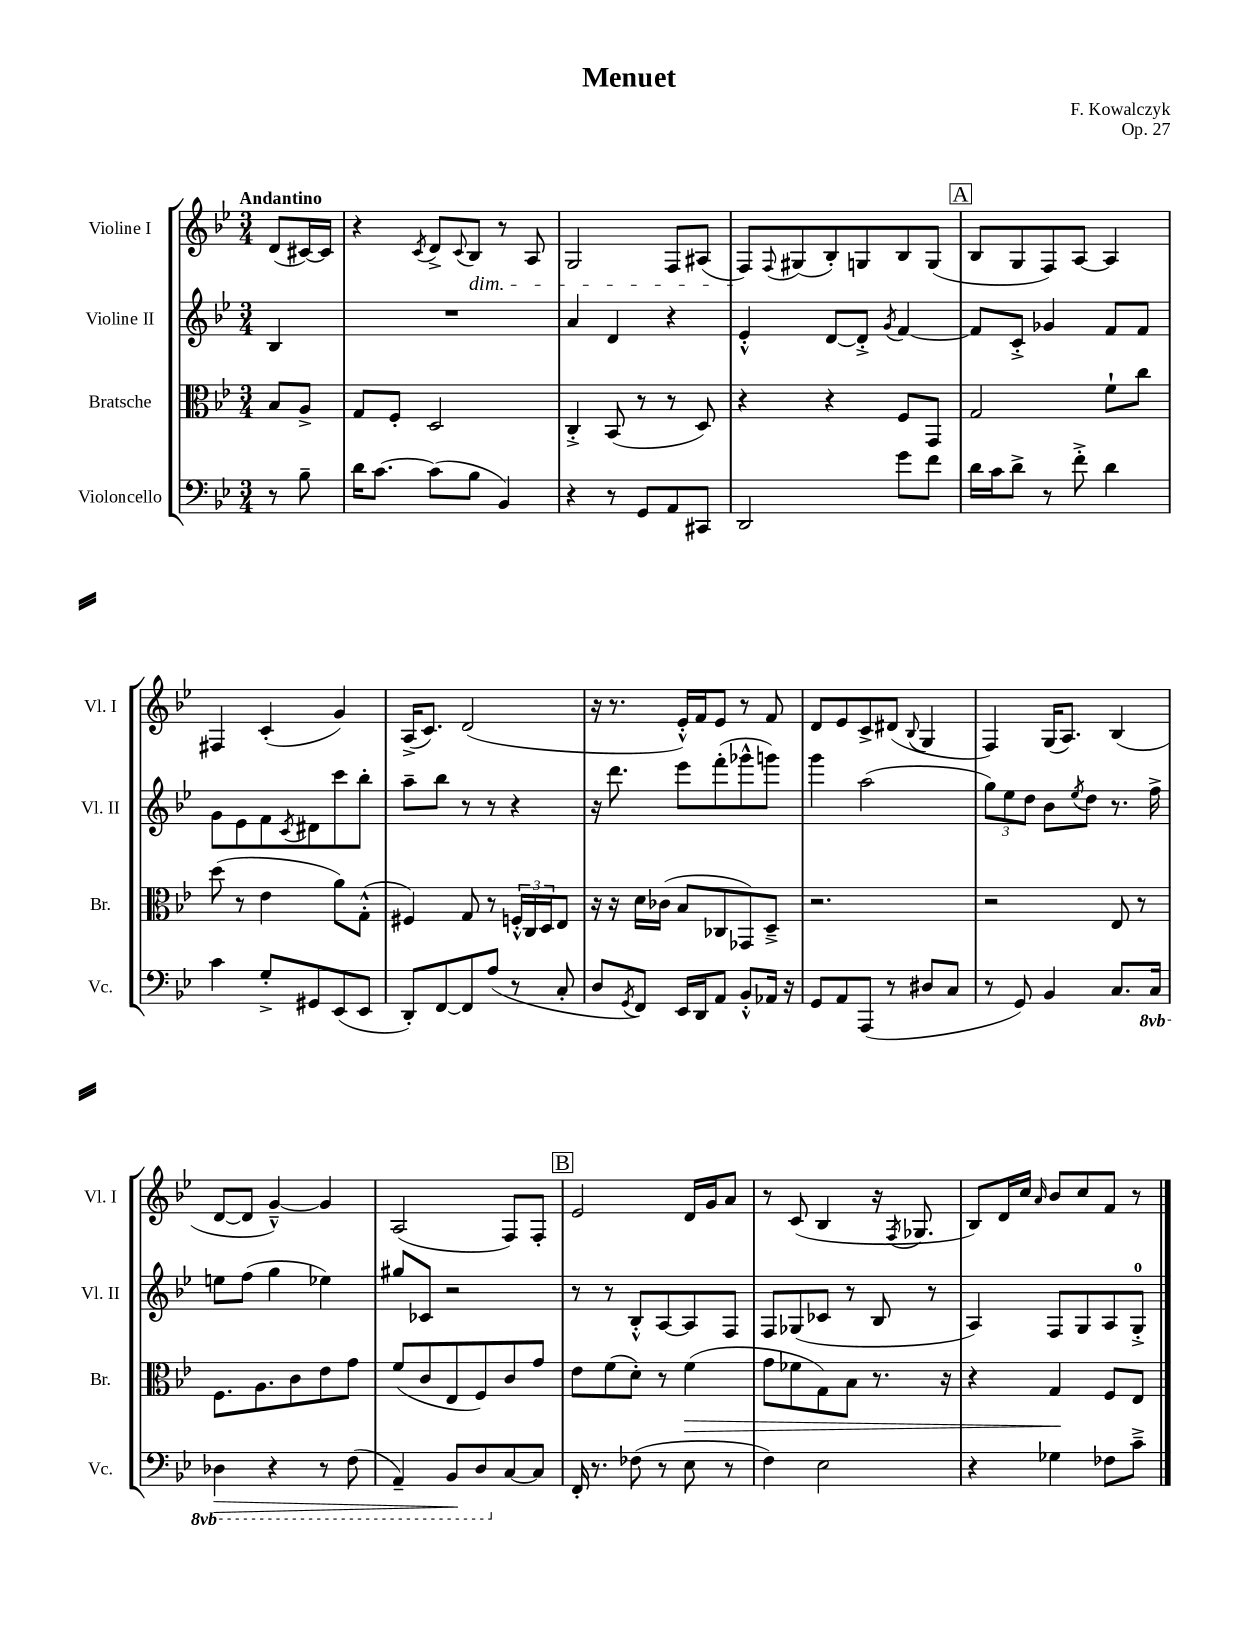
\header { title = "Menuet" composer = "F. Kowalczyk" opus = "Op. 27" }
<<
\new StaffGroup <<
\new Staff = "s0" \with { instrumentName = "Violine I" shortInstrumentName = "Vl. I" } {
    \clef treble \key bes \major \numericTimeSignature \time 3/4 \partial 4 \tempo "Andantino"
    d'8( cis'16~) cis'16 |
    r4 \acciaccatura { c'8 } d'8-> \appoggiatura { c'8 } bes8\dim r8 a8 |
    g2 f8 ais8( |
    f8\!) \appoggiatura { f8 } gis8( bes8-.) g8 bes8 g8( |
    \mark \markup { \box "A" } bes8 g8 f8) a8~ a4 |
    fis4 c'4-.( g'4) |
    a16->( c'8.) d'2( |
    r16 r8. ees'16-.-^) f'16 ees'8 r8 f'8 |
    d'8 ees'8 c'8-> dis'8( \appoggiatura { bes8 } g4 |
    f4) g16( a8.) bes4( |
    d'8~ d'8 g'4~---^) g'4 |
    a2( f8) f8-. |
    \mark \markup { \box "B" } ees'2 d'16 g'16 a'8 |
    r8 c'8( bes4 r16 \acciaccatura { f8 } ges8. |
    bes8) d'16 c''16 \grace { a'16 } bes'8 c''8 f'8 r8 \bar "|." |
}
\new Staff = "s1" \with { instrumentName = "Violine II" shortInstrumentName = "Vl. II" } {
    \clef treble \key bes \major \numericTimeSignature \time 3/4 \partial 4
    bes4 |
    R2. |
    a'4 d'4 r4 |
    ees'4-.-^ d'8~ d'8-.-> \acciaccatura { g'8 } f'4~ |
    \mark \markup { \box "A" } f'8 c'8-.-> ges'4 f'8 f'8 |
    g'8 ees'8 f'8 \acciaccatura { c'8 } dis'8 c'''8 bes''8-. |
    a''8-- bes''8 r8 r8 r4 |
    r16 d'''8. ees'''8 f'''8-.( ges'''8-^ g'''8) |
    g'''4 a''2( |
    \tuplet 3/2 { g''8) ees''8 d''8 } bes'8 \acciaccatura { ees''8 } d''8 r8. f''16-> |
    e''8 f''8( g''4 ees''4) |
    gis''8 ces'8 r2 |
    \mark \markup { \box "B" } r8 r8 bes8-.-^ a8~ a8 f8 |
    f8 ges8( ces'8 r8 bes8 r8 |
    a4) f8 g8 a8 g8-0-.-> \bar "|." |
}
\new Staff = "s2" \with { instrumentName = "Bratsche" shortInstrumentName = "Br." } {
    \clef alto \key bes \major \numericTimeSignature \time 3/4 \partial 4
    bes8 a8-> |
    g8 f8-. d2 |
    c4-.-> bes,8( r8 r8 d8) |
    r4 r4 f8 g,8 |
    \mark \markup { \box "A" } g2 f'8-! c''8 |
    d''8( r8 ees'4 a'8) g8-.-^( |
    fis4) g8 r8 \tuplet 3/2 { f16-.-^ c16 d16 } ees8 |
    r16 r16 d'16 ces'16( bes8 ces8 ges,8) d8---> |
    r2. |
    r2 ees8 r8 |
    f8. a8. c'8 ees'8 g'8 |
    f'8( c'8 ees8 f8) c'8 g'8 |
    \mark \markup { \box "B" } ees'8 f'8( d'8-.) r8 f'4\>( |
    g'8 fes'8 g8) bes8 r8. r16 |
    r4 g4\! f8 ees8 \bar "|." |
}
\new Staff = "s3" \with { instrumentName = "Violoncello" shortInstrumentName = "Vc." } {
    \clef bass \key bes \major \numericTimeSignature \time 3/4 \set Staff.ottavationMarkups = #ottavation-simple-ordinals \partial 4
    r8 bes8-- |
    d'16 c'8.~ c'8( bes8 bes,4) |
    r4 r8 g,8 a,8 cis,8 |
    d,2 g'8 f'8 |
    \mark \markup { \box "A" } d'16 c'16 d'8-> r8 f'8-.-> d'4 |
    c'4 g8-.-> gis,8 ees,8( ees,8 |
    d,8-.) f,8~ f,8 a8( r8 c8-. |
    d8 \acciaccatura { g,8 } f,8) ees,16 d,16 a,8 bes,8-.-^ aes,16 r16 |
    g,8 a,8 a,,8( r8 dis8 c8 |
    r8 g,8) bes,4 c8. \ottava #-1 c,16 |
    des,4\> r4 r8 f,8( |
    a,,4--) bes,,8\! d,8 \ottava #0 c8~ c8 |
    \mark \markup { \box "B" } f,16-. r8. fes8( r8 ees8 r8 |
    f4) ees2 |
    r4 ges4 fes8 c'8---> \bar "|." |
}
>>
>>
\layout { \context { \Score \remove "Bar_number_engraver" } }
